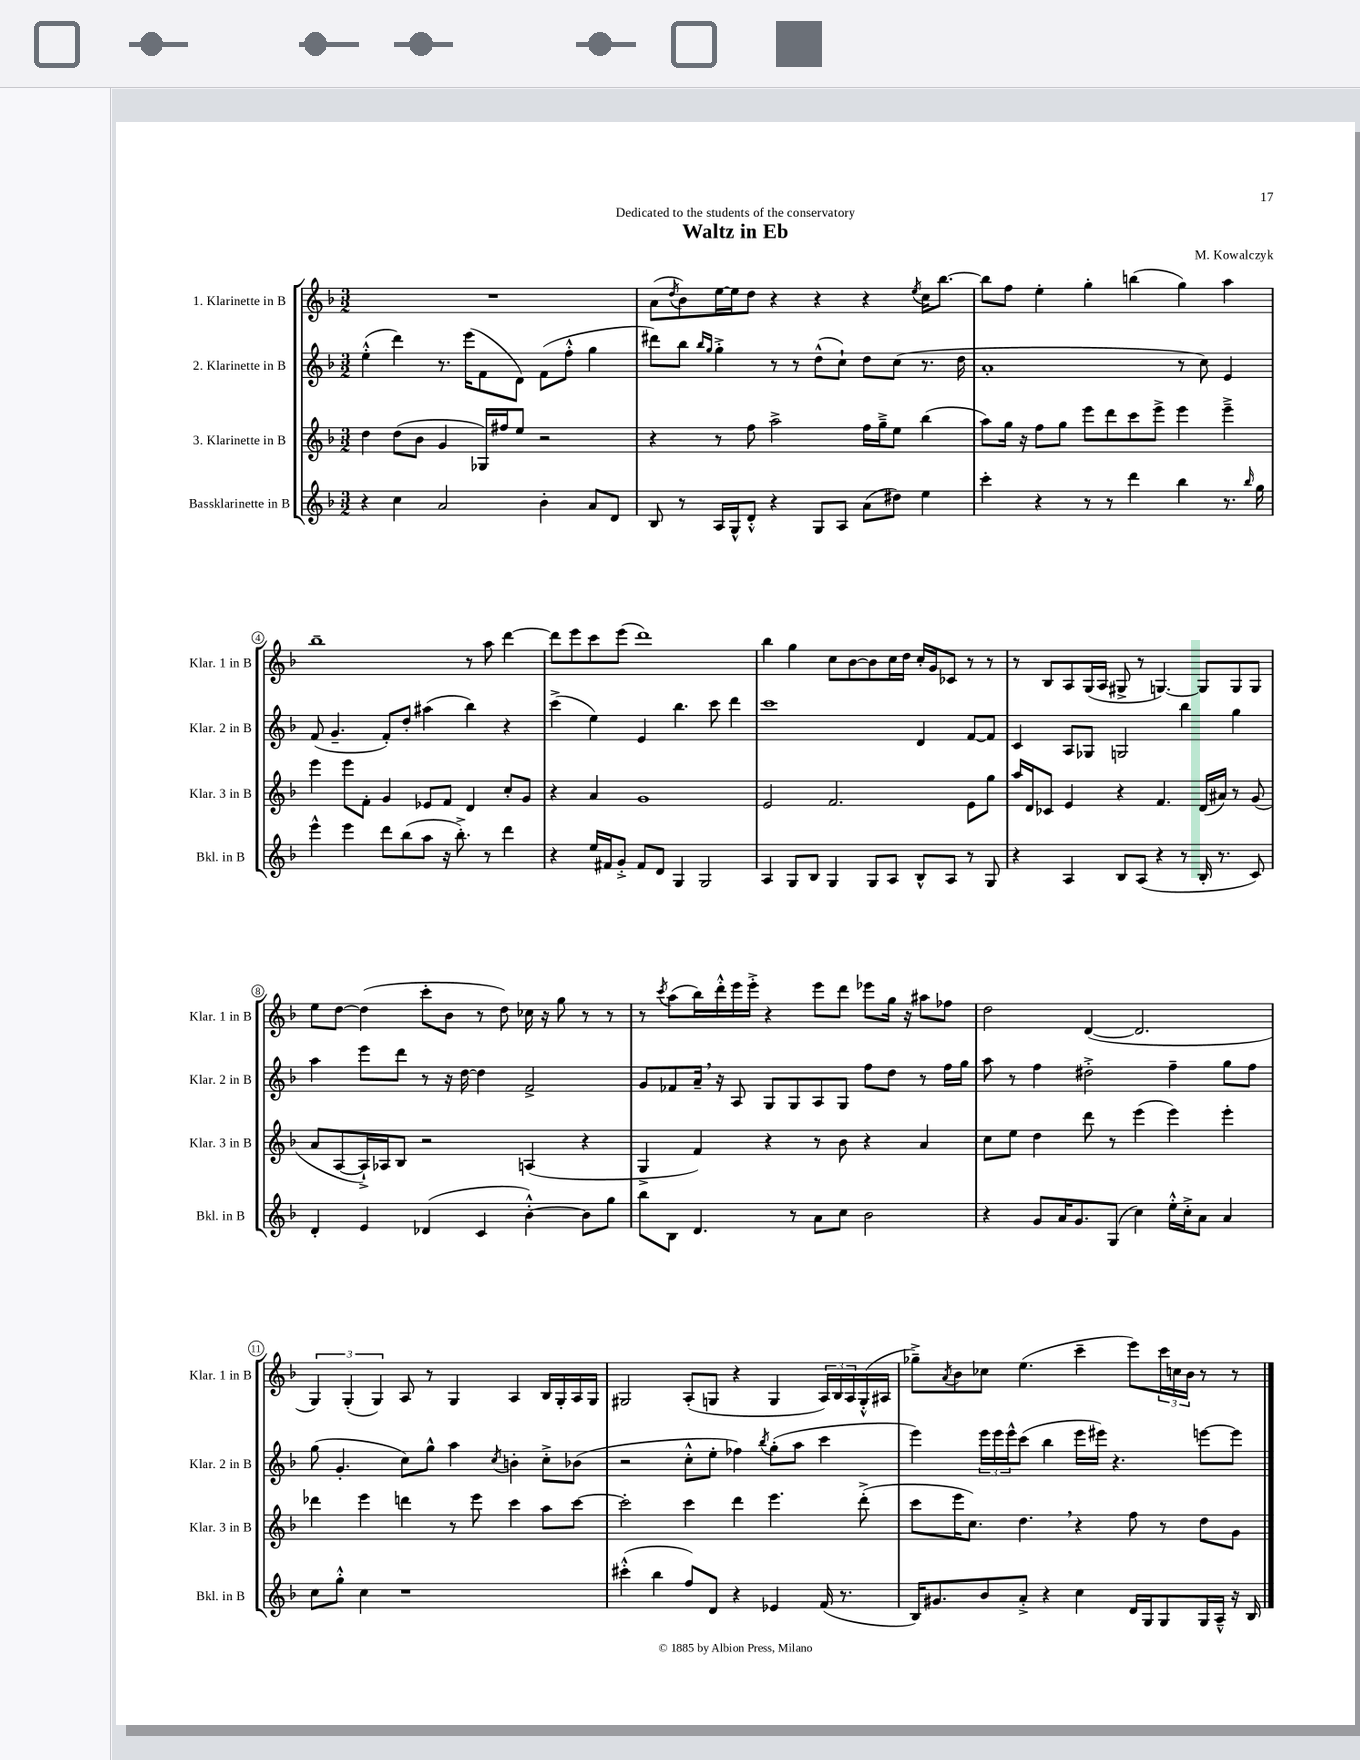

**kern	**kern	**kern	**kern
*staff4	*staff3	*staff2	*staff1
*clefG2	*clefG2	*clefG2	*clefG2
*k[b-]	*k[b-]	*k[b-]	*k[b-]
*M3/2	*M3/2	*M3/2	*M3/2
4r	4dd	(4ee'^^	1.r
4cc	(8dd	4ddd)	.
.	8b-	.	.
2a	4g	8.r	.
.	.	(16eee	.
.	16G-)	8f	.
.	16ff#	.	.
.	8ee	8d)	.
4b-'	2r	(8f	.
.	.	8ff'^^	.
8a	.	4gg	.
8d	.	.	.
=	=	=	=
8B-	4r	8ddd#)	(8a
.	.	.	8qdd
8r	.	8bb-	8b-)
.	.	16qqbb-	.
.	.	16qqgg	.
16A	8r	4gg'^	[16ee
16G^^	.	.	16ee]
8d'^^	8ff	.	8dd
4r	2aa^	8r	4r
.	.	8r	.
8G	.	(8dd^^	4r
8A	.	8cc`)	.
(8a	16ff	8dd	4r
.	16gg~^	.	.
8dd#)	8ee	(8cc	.
.	.	.	8qee
4ee	(4bb-	8.r	16cc
.	.	.	[8.bb-
.	.	16dd	.
=	=	=	=
4ccc'	8aa)	1a'	8bb-]
.	16gg	.	8ff
.	16r	.	.
4r	8ff	.	4ee'
.	8gg	.	.
8r	8eee	.	4gg'
8r	8ddd	.	.
4ddd	8ccc	.	(4bb
.	8eee^	.	.
4bb-	4eee	8r	4gg)
.	.	8cc)	.
8.r	4eee~^	4e	4aa
16qqbb-	.	.	.
16gg	.	.	.
=	=	=	=
4eee^^	4eee	(8f	1bb-~
.	.	4.g~	.
4eee	8eee	.	.
.	8f'	.	.
8ddd	4g	8f')	.
(8bb-	.	8dd'	.
8aa	8e-	(4aa#	.
16r	8f	.	.
8.bb-'^)	.	.	.
.	4d	4bb-)	8r
8r	.	.	8aa
4ddd	8cc'	4r	[4ddd
.	8g	.	.
=	=	=	=
4r	4r	(4ccc^	8ddd]
.	.	.	8eee
16ee	4a	4ee)	8ccc
16f#	.	.	.
8g'^	.	.	(8eee
8f#	1g	4e	1ddd)
8d	.	.	.
4G	.	4.bb-	.
2G	.	.	.
.	.	8ccc	.
.	.	4ddd	.
=	=	=	=
4A	2e	1ccc	4bb-
8G	.	.	4gg
8B-	.	.	.
4G	2.f	.	8cc
.	.	.	[8b-
8G	.	.	8b-]
8A	.	.	16cc
.	.	.	16dd
8B-^^	.	4d	16cc'
.	.	.	16g
8A	.	.	8c-
8r	8e	[8f	8r
8G	8gg	8f]	8r
=	=	=	=
4r	16aa	4c	8r
.	16d	.	.
.	8c-	.	8B-
4A	4e	8A	8A
.	.	8G-	(16G
.	.	.	16A
8B-	4r	2G	8G#^
(8A	.	.	8r
4r	4.f	.	[4.G)
8r	.	4bb-	.
16B-'	(16d	.	8G]
8.r	16a#)	.	.
.	8r	4gg	8G
8c)	(8g	.	8G
=	=	=	=
4d'	8a	4aa	8ee
.	[8A	.	[8dd
4e	16A`^])	8eee	(4dd]
.	16A-	.	.
.	8B-	8ddd	.
(4d-	2r	8r	8ccc'
.	.	16r	8b-
.	.	[16dd	.
4c	.	4dd]	8r
.	.	.	8dd)
[4b-'^^)	(4A	2f^	16cc-
.	.	.	16r
.	.	.	8gg
8b-]	4r	.	8r
8gg	.	.	8r
=	=	=	=
8bb-	4G^	8g	8r
.	.	.	8qccc
8B-	.	8f-	(8aa
4.d	4f)	16a~	16bb-)
.	.	16r	16ddd'^^
.	.	8A	16eee
.	.	.	16eee'^
.	4r	8G	4r
8r	.	8G	.
8a	8r	8A	8eee
8cc	8b-	8G	8ddd
2b-	4r	8ff	8eee-
.	.	8dd	16gg
.	.	.	16r
.	4a	8r	8aa#
.	.	16ff	8ff-
.	.	16gg	.
=	=	=	=
4r	8cc	8aa	2dd
.	8ee	8r	.
8g	4dd	4ff	.
16a	.	.	.
8.g	.	.	.
.	8ddd	2dd#'^	([4d
(8G	8r	.	.
4cc)	(4eee	.	2.d]
16ee'^^	4eee)	4ff~	.
16cc'^	.	.	.
8a	.	.	.
4a	4eee'	8gg	.
.	.	8ff	.
=	=	=	=
8cc	4ddd-	(8gg	6G)
8gg'^^	.	4.g'	.
.	.	.	(6G'
4cc	4eee	.	.
.	.	.	6G)
1r	4ddd	8cc)	8A
.	.	8gg^^	8r
.	8r	4aa	4G
.	8eee	.	.
.	.	8qcc	.
.	4ccc	4b'	4A
.	8aa	8cc'^	16B-
.	.	.	16G'
.	[8ccc	(8b-	16A
.	.	.	16G
=	=	=	=
(4ccc#'^^	2ccc']	2r	2G#
4bb-	.	.	.
8ff)	4ccc	8cc'^^	(8A'
8d	.	8ee'	8G
4r	4ddd	4ff-)	4r
.	.	8qbb-	.
4e-	4.eee	(8gg'	4G
.	.	8aa	.
(16f	.	4ccc	24A)
.	.	.	24B-
8.r	.	.	.
.	.	.	24A
.	(8ddd'^	.	(16G'^^
.	.	.	16A#
=	=	=	=
16B-)	8ccc	4eee)	8gg-~^)
8.g#	.	.	.
.	.	.	8qa
.	16eee	.	8b-
.	8.cc)	.	.
8b-	.	24eee	8cc-
.	.	24eee	.
.	.	24eee^^	.
8a'^	4.dd	(8ccc	(4.ee
4r	.	4bb-	.
4cc	4r	16eee	4ccc~
.	.	16eee#)	.
.	.	4.r	.
16d	8ff	.	8eee)
16G	.	.	.
8G	8r	.	24ccc
.	.	.	24cc
.	.	.	24b-
16G	8dd	[8eee	8r
16A~^^	.	.	.
16r	8g	8eee]	8r
16B-	.	.	.
==	==	==	==
*-	*-	*-	*-
